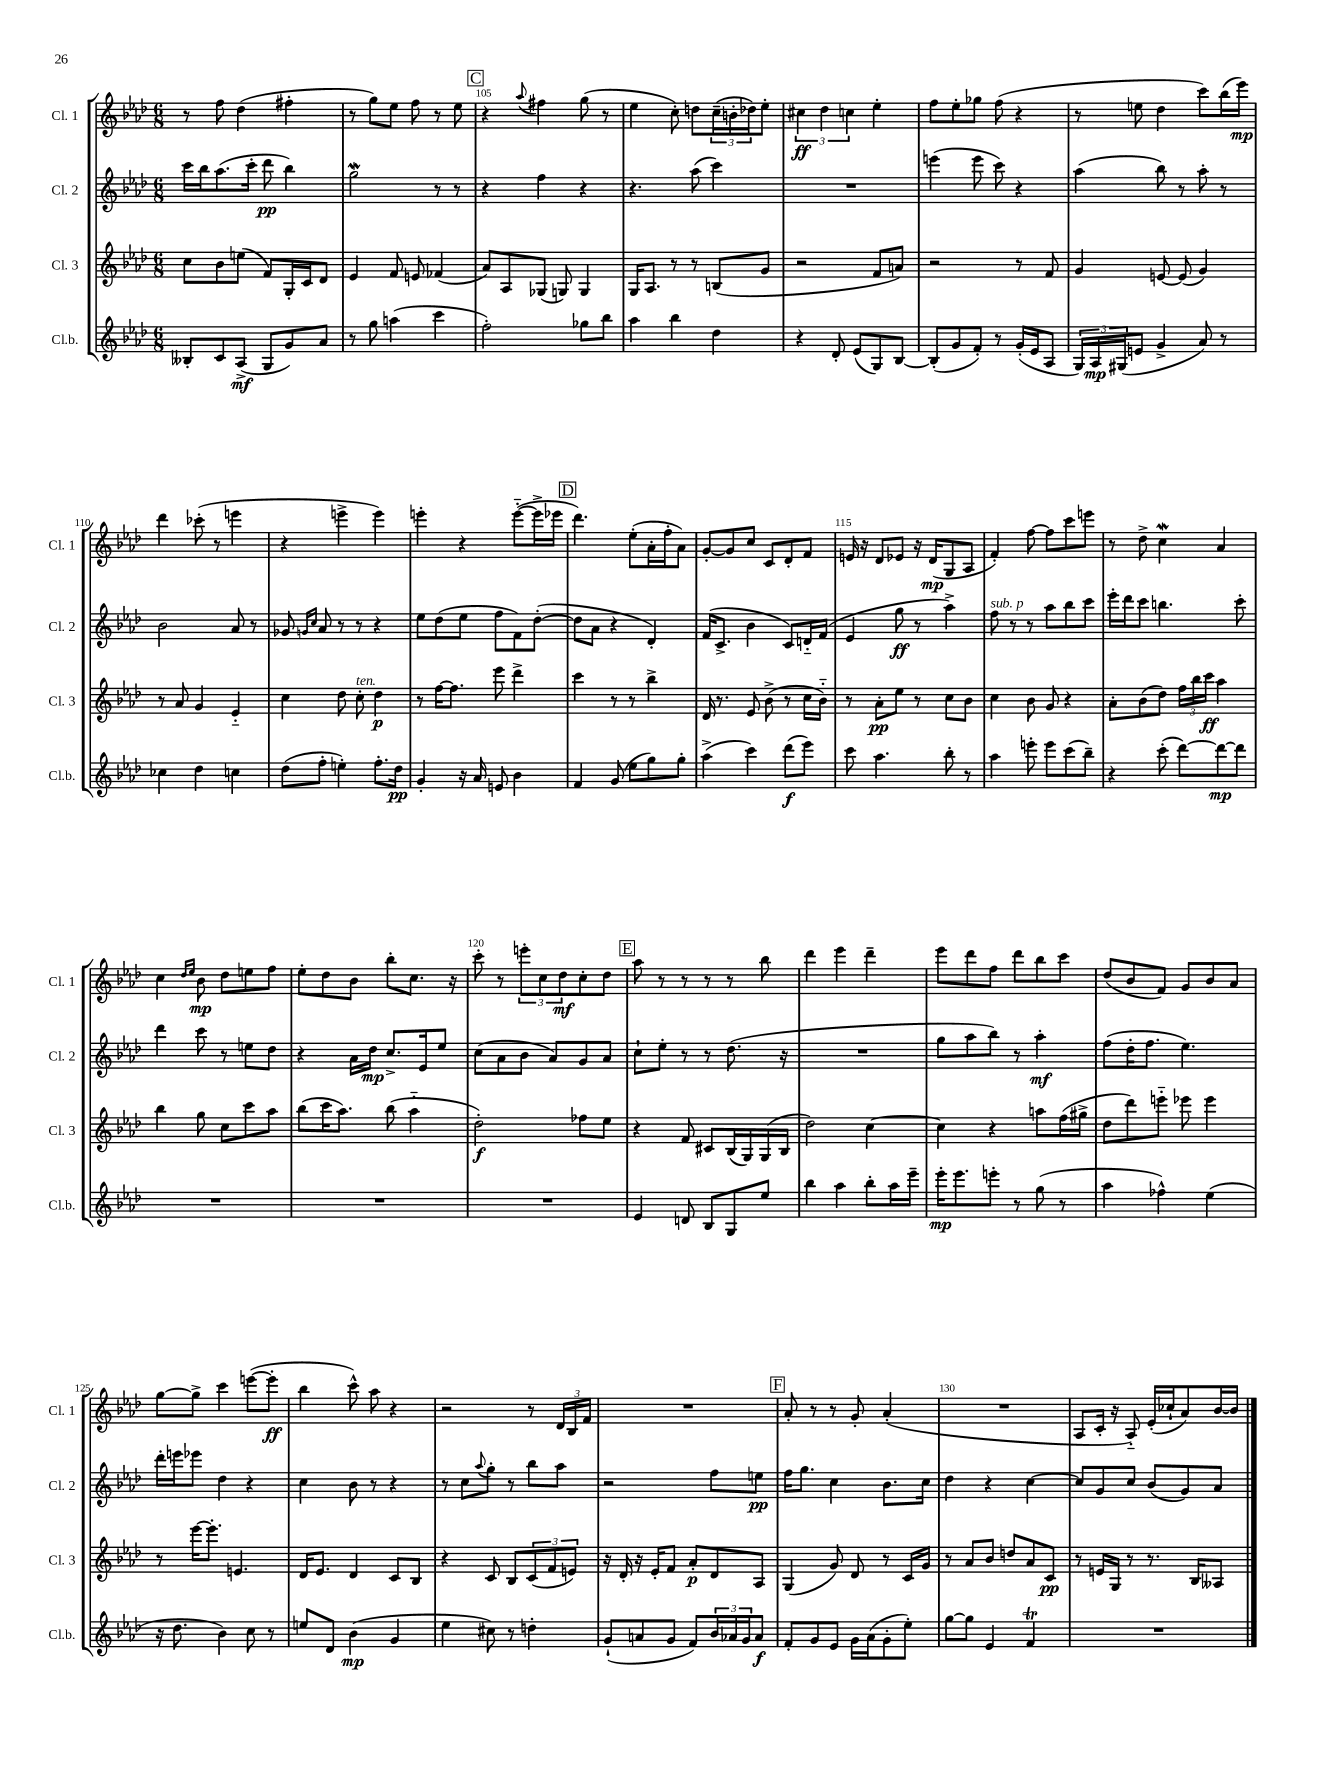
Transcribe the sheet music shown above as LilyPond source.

<<
\new StaffGroup <<
\new Staff = "s0" \with { instrumentName = "Cl. 1" shortInstrumentName = "Cl. 1" } {
    \clef treble \key aes \major \numericTimeSignature \time 6/8
    r8 f''8 des''4( fis''4-. |
    r8 g''8) ees''8 f''8 r8 ees''8 |
    \mark \markup { \box "C" } r4 \appoggiatura { aes''8 } fis''4 g''8( r8 |
    ees''4 c''8-.) d''8 \tuplet 3/2 { c''16--( b'16-. des''16) } ees''8-. |
    \tuplet 3/2 { cis''4\ff des''4 c''4 } ees''4-. |
    f''8 ees''8-. ges''8 f''8( r4 |
    r8 e''8 des''4 c'''8) bes''16( ees'''16\mp) |
    des'''4 ces'''8-.( r8 e'''4 |
    r4 e'''4-> e'''4) |
    e'''4-. r4 e'''8~-_( e'''16-> ees'''16 |
    \mark \markup { \box "D" } des'''4.) ees''8-.( aes'16-. f''16-. aes'8) |
    g'8~-. g'8 c''8 c'8 des'8-. f'8 |
    e'16 r16 des'8 ees'8 r16 des'16\mp( g8 aes8 |
    f'4-.) f''8~ f''8 c'''8 e'''8 |
    r8 des''8-> c''4\mordent aes'4 |
    c''4 \grace { des''16 ees''16 } bes'8\mp des''8 e''8 f''8 |
    ees''8-. des''8 bes'8 bes''8-. c''8. r16 |
    c'''8-. r8 \tuplet 3/2 { e'''8-. c''8 des''8\mf } c''8-. des''8 |
    \mark \markup { \box "E" } aes''8 r8 r8 r8 r8 bes''8 |
    des'''4 ees'''4 des'''4-- |
    ees'''8 des'''8 f''8 des'''8 bes''8 c'''8 |
    des''8( bes'8 f'8) g'8 bes'8 aes'8 |
    g''8~ g''8-> c'''4 e'''8~( e'''8-.\ff |
    bes''4 c'''8-^) aes''8 r4 |
    r2 r8 \tuplet 3/2 { des'16 bes16 f'16 } |
    R2. |
    \mark \markup { \box "F" } aes'8-. r8 r8 g'8-. aes'4-.( |
    R2. |
    aes8 c'16-. r16 aes8-_) ees'16-.( ces''16-! aes'8) bes'16~ bes'16 \bar "|." |
}
\new Staff = "s1" \with { instrumentName = "Cl. 2" shortInstrumentName = "Cl. 2" } {
    \clef treble \key aes \major \numericTimeSignature \time 6/8
    c'''16 bes''16 aes''8.( c'''16-. des'''8\pp bes''4) |
    g''2\mordent r8 r8 |
    \mark \markup { \box "C" } r4 f''4 r4 |
    r4. aes''8( c'''4) |
    R2. |
    e'''4( e'''8 c'''8) r4 |
    aes''4( bes''8) r8 aes''8-. r8 |
    bes'2 aes'8 r8 |
    ges'8 \grace { g'16 c''16 } aes'8 r8 r8 r4 |
    ees''8 des''8( ees''8 f''8 f'8) des''8~-.( |
    \mark \markup { \box "D" } des''8 aes'8 r4 des'4-.) |
    f'16( c'8.-> bes'4 c'8) d'16-_ f'16( |
    ees'4 g''8\ff r8 aes''4->) |
    f''8^\markup { \italic "sub. p" } r8 r8 aes''8 bes''8 c'''8 |
    ees'''16-. des'''16 c'''8 b''4. c'''8-. |
    des'''4 c'''8 r8 e''8 des''8 |
    r4 aes'16 des''16\mp c''8.-> ees'16 ees''8 |
    c''8( aes'8 bes'8 aes'8) g'8 aes'8 |
    \mark \markup { \box "E" } c''8-! ees''8-. r8 r8 des''8.( r16 |
    R2. |
    g''8 aes''8 bes''8) r8 aes''4-.\mf |
    f''8( des''16-. f''8. ees''4.) |
    des'''16-. e'''16 ees'''8 des''4 r4 |
    c''4 bes'8 r8 r4 |
    r8 c''8 \appoggiatura { aes''8 } g''8-. r8 bes''8 aes''8 |
    r2 f''8 e''8\pp |
    \mark \markup { \box "F" } f''16 g''8. c''4 bes'8. c''16 |
    des''4 r4 c''4~ |
    c''8 g'8 c''8 bes'8( g'8) aes'8 \bar "|." |
}
\new Staff = "s2" \with { instrumentName = "Cl. 3" shortInstrumentName = "Cl. 3" } {
    \clef treble \key aes \major \numericTimeSignature \time 6/8
    c''8 bes'8 e''8( f'8) g16-. c'16 des'8 |
    ees'4 f'8 e'8 fes'4( |
    \mark \markup { \box "C" } aes'8) aes8 ges8( g8) g4 |
    g16 aes8. r8 r8 b8( g'8 |
    r2 f'8 a'8) |
    r2 r8 f'8 |
    g'4 e'8~ e'8( g'4) |
    r8 aes'8 g'4 ees'4-_ |
    c''4 des''8 c''8-.^\markup { \italic "ten." } des''4\p |
    r8 f''16~ f''8. ees'''8 des'''4-> |
    \mark \markup { \box "D" } c'''4 r8 r8 bes''4-> |
    des'16 r8. ees'8 bes'8->( r8 c''16 bes'16-_) |
    r8 aes'8-.\pp ees''8 r8 c''8 bes'8 |
    c''4 bes'8 g'8 r4 |
    aes'8-. bes'8( des''8) \tuplet 3/2 { f''16 bes''16 c'''16\ff } aes''4 |
    bes''4 g''8 c''8 c'''8 aes''8 |
    bes''8( c'''16 aes''8.) bes''8( aes''4-_ |
    des''2-.\f) fes''8 ees''8 |
    \mark \markup { \box "E" } r4 f'8 cis'8 bes16( g16) g16( bes16 |
    des''2) c''4~ |
    c''4 r4 a''8 f''16( gis''16-> |
    des''8 des'''8) e'''8-_ ees'''8 ees'''4 |
    r8 ees'''16~ ees'''8.-. e'4. |
    des'16 ees'8. des'4 c'8 bes8 |
    r4 c'8 bes8 \tuplet 3/2 { c'8( f'8 e'8) } |
    r16 des'16-. r16 ees'16-. f'8 aes'8-.\p des'8 aes8 |
    \mark \markup { \box "F" } g4( g'8) des'8 r8 c'16 g'16 |
    r8 aes'8 bes'8 d''8 aes'8 c'8\pp |
    r8 e'16 g16 r8 r8. bes16 aeses8 \bar "|." |
}
\new Staff = "s3" \with { instrumentName = "Cl.b." shortInstrumentName = "Cl.b." } {
    \clef treble \key aes \major \numericTimeSignature \time 6/8
    beses8-. c'8 aes8->\mf( g8 g'8) aes'8 |
    r8 g''8 a''4( c'''4 |
    \mark \markup { \box "C" } f''2-.) ges''8 bes''8 |
    aes''4 bes''4 des''4 |
    r4 des'8-. ees'8( g8) bes8~ |
    bes8-.( g'8 f'8-.) r8 g'16-.( ees'16 aes8 |
    \tuplet 3/2 { g16) aes16\mp gis16( } e'8 g'4-> aes'8) r8 |
    ces''4 des''4 c''4 |
    des''8( f''8-. e''4-.) f''8.-. des''16\pp |
    g'4-. r16 aes'16 e'8 bes'4 |
    \mark \markup { \box "D" } f'4 g'8( ees''8 g''8) g''8-. |
    aes''4->( c'''4) des'''8\f( ees'''8) |
    c'''8 aes''4. bes''8-. r8 |
    aes''4 e'''8-. e'''8 c'''8( bes''8--) |
    r4 c'''8-.( des'''8~) des'''8~\mp des'''8 |
    R2. |
    R2. |
    R2. |
    \mark \markup { \box "E" } ees'4 d'8 bes8 g8 ees''8 |
    bes''4 aes''4 bes''8-. aes''16 ees'''16-- |
    ees'''16-.\mp ees'''8. e'''8-. r8 g''8( r8 |
    aes''4 fes''4-^) ees''4( |
    r16 des''8. bes'4) c''8 r8 |
    e''8 des'8 bes'4\mp( g'4 |
    ees''4 cis''8) r8 d''4-. |
    g'8-!( a'8 g'8 f'8) \tuplet 3/2 { bes'16 aes'16 g'16 } aes'8\f |
    \mark \markup { \box "F" } f'8-. g'8 ees'8 g'16 aes'16( g'8-. ees''8-.) |
    g''8~ g''8 ees'4 f'4\trill |
    R2. \bar "|." |
}
>>
>>
\layout { \context { \Score currentBarNumber = #103 \override BarNumber.break-visibility = ##(#f #t #t) barNumberVisibility = #(every-nth-bar-number-visible 5) } }
